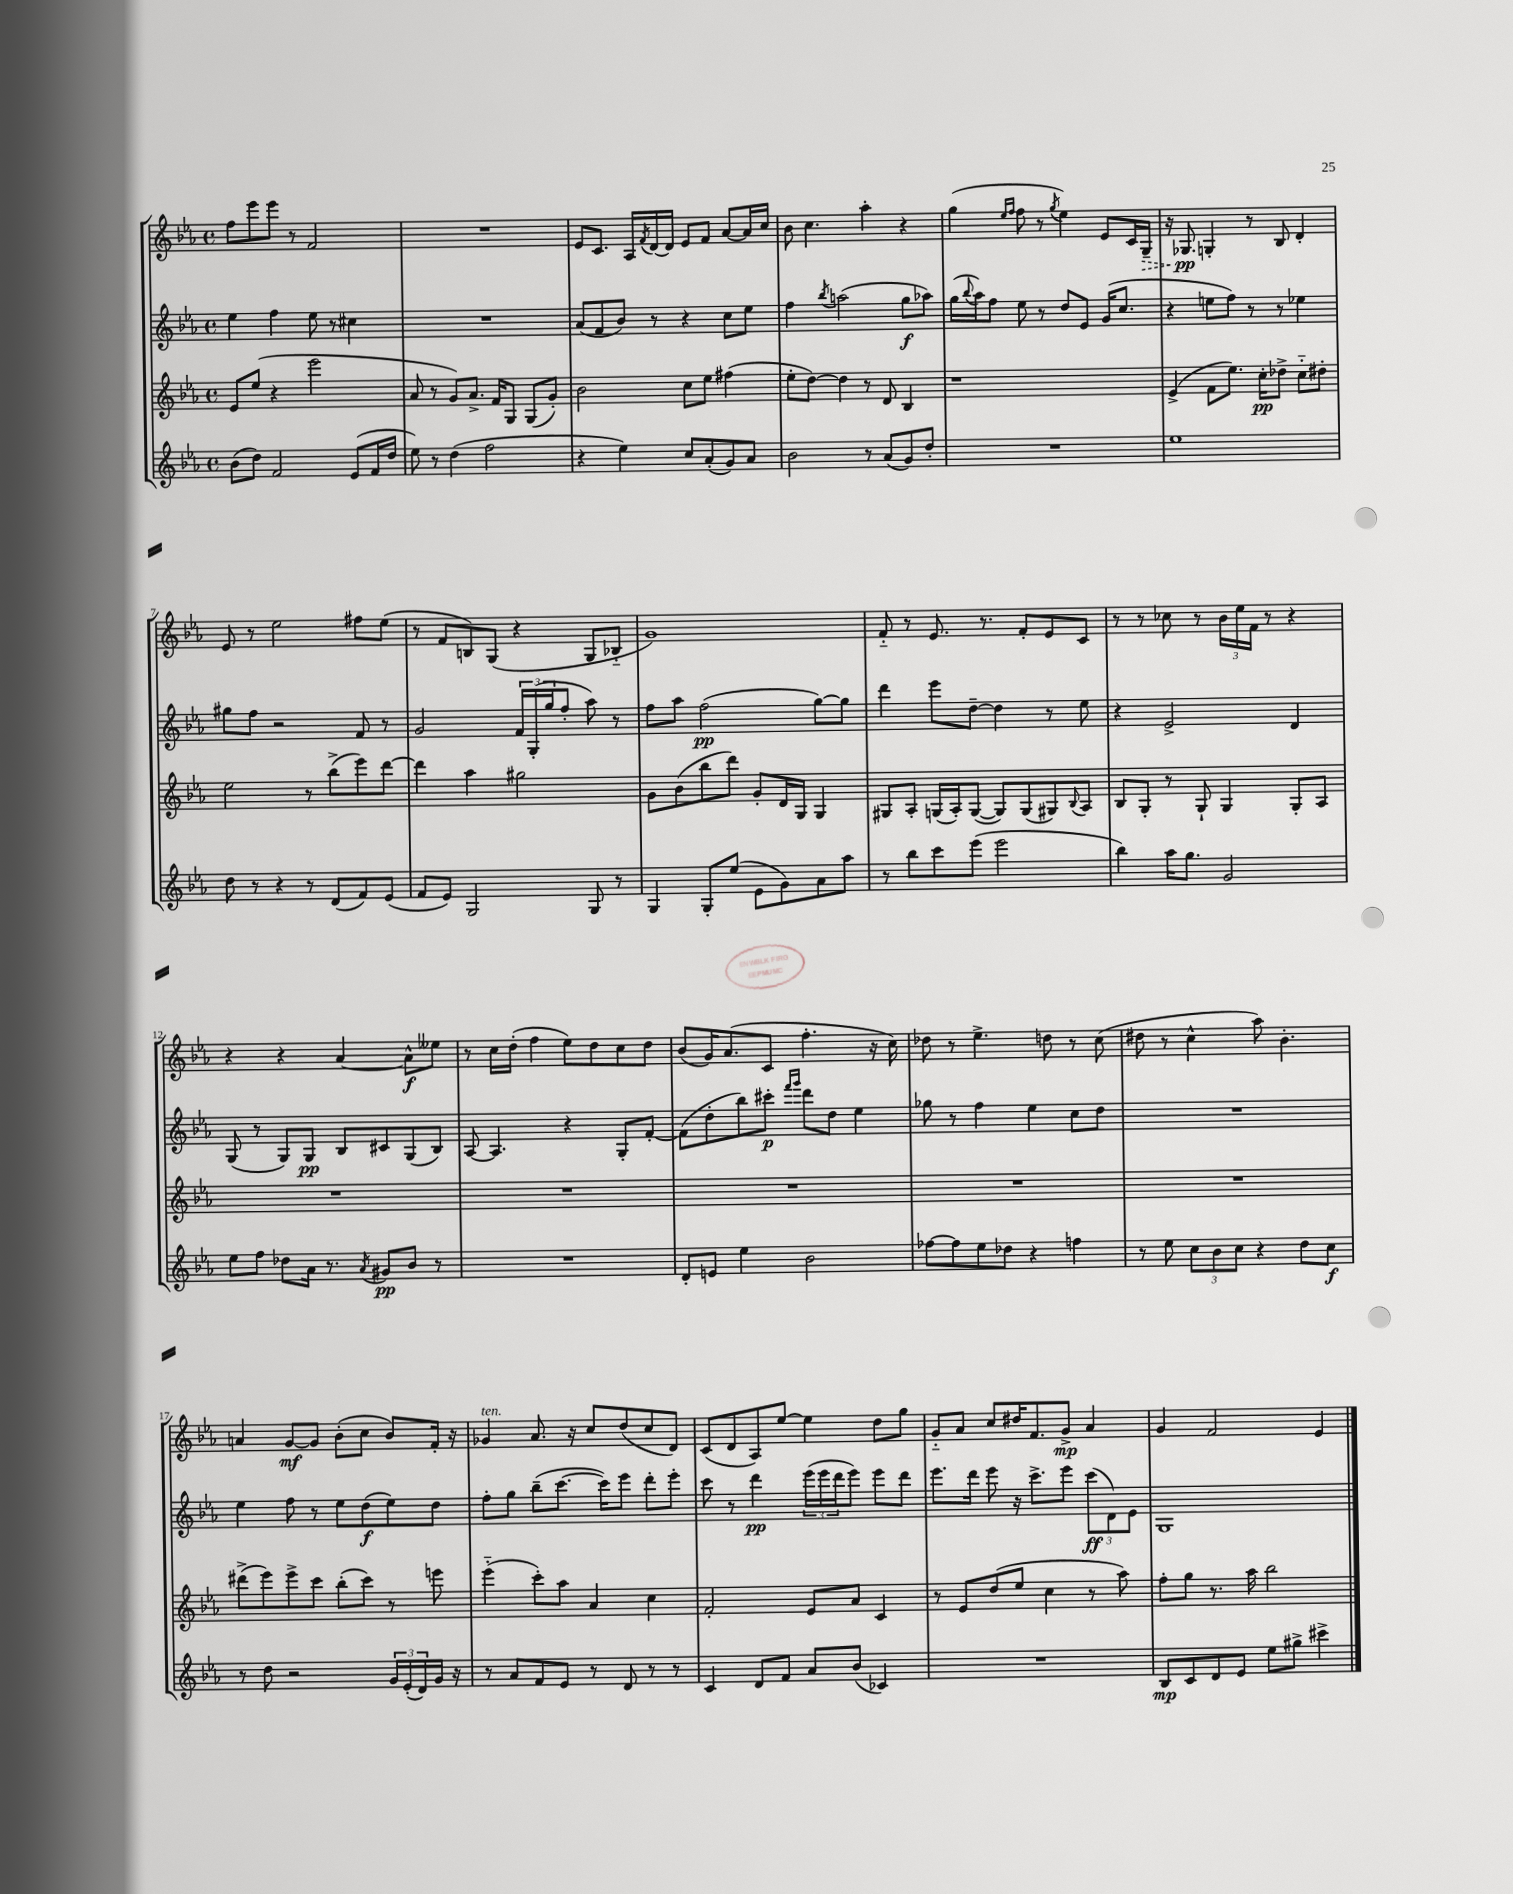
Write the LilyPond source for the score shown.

<<
\new StaffGroup <<
\new Staff = "s0" {
    \clef treble \key ees \major \defaultTimeSignature \time 4/4
    f''8 ees'''8 ees'''8 r8 f'2 |
    R1 |
    ees'8 c'8. aes16 \acciaccatura { f'8 } d'16~ d'16 ees'8 f'8 aes'8~ aes'16 c''16 |
    bes'8 c''4. aes''4-. r4 |
    g''4( \grace { ees''16 f''16 } f''8 r8 \acciaccatura { g''8 } ees''4) ees'8 c'16 \once \override Hairpin.style = #'dashed-line g16--\> |
    r16 ges8.\pp\! g4-. r8 bes8 d'4-. |
    ees'8 r8 ees''2 fis''8 ees''8( |
    r8 f'8 b8) g8( r4 g8 bes8-_ |
    g'1) |
    f'8-_ r8 ees'8. r8. f'8-. ees'8 c'8 |
    r8 r8 ces''8 r8 \tuplet 3/2 { bes'16 ees''16 f'16 } r8 r4 |
    r4 r4 aes'4~ aes'8-^\f eeses''8 |
    r8 c''16 d''16-.( f''4 ees''8) d''8 c''8 d''8 |
    bes'8( g'16) aes'8.( c'8 f''4.-. r16 c''16) |
    des''8 r8 ees''4.-> d''8 r8 c''8( |
    dis''8 r8 c''4-^ aes''8) bes'4.-. |
    a'4 g'8~\mf g'8 bes'8-.( c''8 bes'8) f'16-. r16 |
    ges'4^\markup { \italic "ten." } aes'8. r16 c''8 d''8( c''8 d'8) |
    c'8( d'8 aes8) ees''8~ ees''4 d''8 g''8 |
    g'8-_ aes'8 c''8 dis''16 f'8. g'8->\mp aes'4 |
    g'4 f'2 ees'4 \bar "|." |
}
\new Staff = "s1" {
    \clef treble \key ees \major \defaultTimeSignature \time 4/4
    ees''4 f''4 ees''8 r8 cis''4 |
    R1 |
    aes'8( f'8 bes'8) r8 r4 c''8 ees''8 |
    f''4 \acciaccatura { bes''8 } a''2( g''8\f aes''8) |
    g''16( \appoggiatura { bes''8 } aes''16) f''8 ees''8 r8 d''8 ees'8 g'16( c''8. |
    r4 e''8 f''8) r8 r8 ees''4 |
    gis''8 f''8 r2 f'8 r8 |
    g'2 \tuplet 3/2 { f'16 g16-.( g''16 } f''8-. aes''8) r8 |
    f''8 aes''8 f''2\pp( g''8~) g''8 |
    d'''4 ees'''8 d''8~-- d''4 r8 ees''8 |
    r4 ees'2-> d'4 |
    g8( r8 g8) g8\pp bes8 cis'8 g8( bes8) |
    aes8~ aes4. r4 g8-. f'8~-. |
    f'8( d''8-. bes''8) cis'''8-.\p \grace { f'''16 g'''16 } d'''8 d''8 ees''4 |
    ges''8 r8 f''4 ees''4 c''8 d''8 |
    R1 |
    ees''4 f''8 r8 ees''8 d''8\f( ees''8) d''8 |
    f''8-. g''8 bes''8--( c'''8.~ c'''16) ees'''8 d'''8-. ees'''8-. |
    c'''8 r8 d'''4\pp \tuplet 3/2 { ees'''16( ees'''16 d'''16 } ees'''8) ees'''8 d'''8 |
    ees'''8. d'''16 ees'''8 r16 c'''8.-> ees'''8 \tuplet 3/2 { c'''8\ff( d'8) ees'8 } |
    g1 \bar "|." |
}
\new Staff = "s2" {
    \clef treble \key ees \major \defaultTimeSignature \time 4/4
    ees'8 ees''8( r4 ees'''2 |
    aes'8 r8 g'8) aes'8.-> f'16 g8 g8( g'8-.) |
    bes'2 c''8 ees''8 fis''4( |
    ees''8-. d''8~) d''4 r8 d'8 bes4 |
    r1 |
    ees'4->( f'8 ees''8.) c''16-.\pp des''8-> c''8-_ dis''8-. |
    ees''2 r8 bes''8->( ees'''8) d'''8~ |
    d'''4 aes''4 gis''2 |
    g'8 bes'8( bes''8 d'''8) g'8-. d'16 g16 g4 |
    gis8 aes8-. g16( aes16-.) g8~( g8) g8( gis8) \appoggiatura { bes8 } aes8 |
    bes8 g8-. r8 g8-! g4 g8-. aes8 |
    R1 |
    R1 |
    R1 |
    R1 |
    R1 |
    dis'''8->( ees'''8) ees'''8-> c'''8 bes''8-.( c'''8) r8 e'''8 |
    ees'''4-_( c'''8-.) aes''8 aes'4 c''4 |
    f'2-. ees'8 aes'8 c'4 |
    r8 ees'8 d''8( ees''8 c''4 r8 aes''8) |
    f''8-. g''8 r8. aes''16 bes''2 \bar "|." |
}
\new Staff = "s3" {
    \clef treble \key ees \major \defaultTimeSignature \time 4/4
    bes'8( d''8) f'2 ees'8( f'16 d''16 |
    ees''8) r8 d''4( f''2 |
    r4 ees''4) c''8 aes'8-.( g'8) aes'8 |
    bes'2 r8 aes'8( g'8) d''8-. |
    R1 |
    ees''1 |
    d''8 r8 r4 r8 d'8( f'8) ees'8( |
    f'8 ees'8) g2 g8 r8 |
    g4 g8-. ees''8( ees'8 g'8) aes'8 aes''8 |
    r8 bes''8 c'''8 ees'''8( ees'''2 |
    bes''4) aes''16 g''8. g'2 |
    ees''8 f''8 des''8 aes'16 r8. \acciaccatura { aes'8 } gis'8\pp bes'8 r8 |
    R1 |
    d'8-. e'8 ees''4 bes'2 |
    fes''8~ fes''8 ees''8 des''8 r4 f''4 |
    r8 ees''8 \tuplet 3/2 { c''8 bes'8 c''8 } r4 d''8 c''8\f |
    r8 d''8 r2 \tuplet 3/2 { g'16 ees'16-.( d'16) } g'16 r16 |
    r8 aes'8 f'8 ees'8 r8 d'8 r8 r8 |
    c'4 d'8 f'8 aes'8 bes'8( ces'4) |
    R1 |
    bes8\mp c'8 d'8 ees'8 ees''8 gis''8-> cis'''4-> \bar "|." |
}
>>
>>
